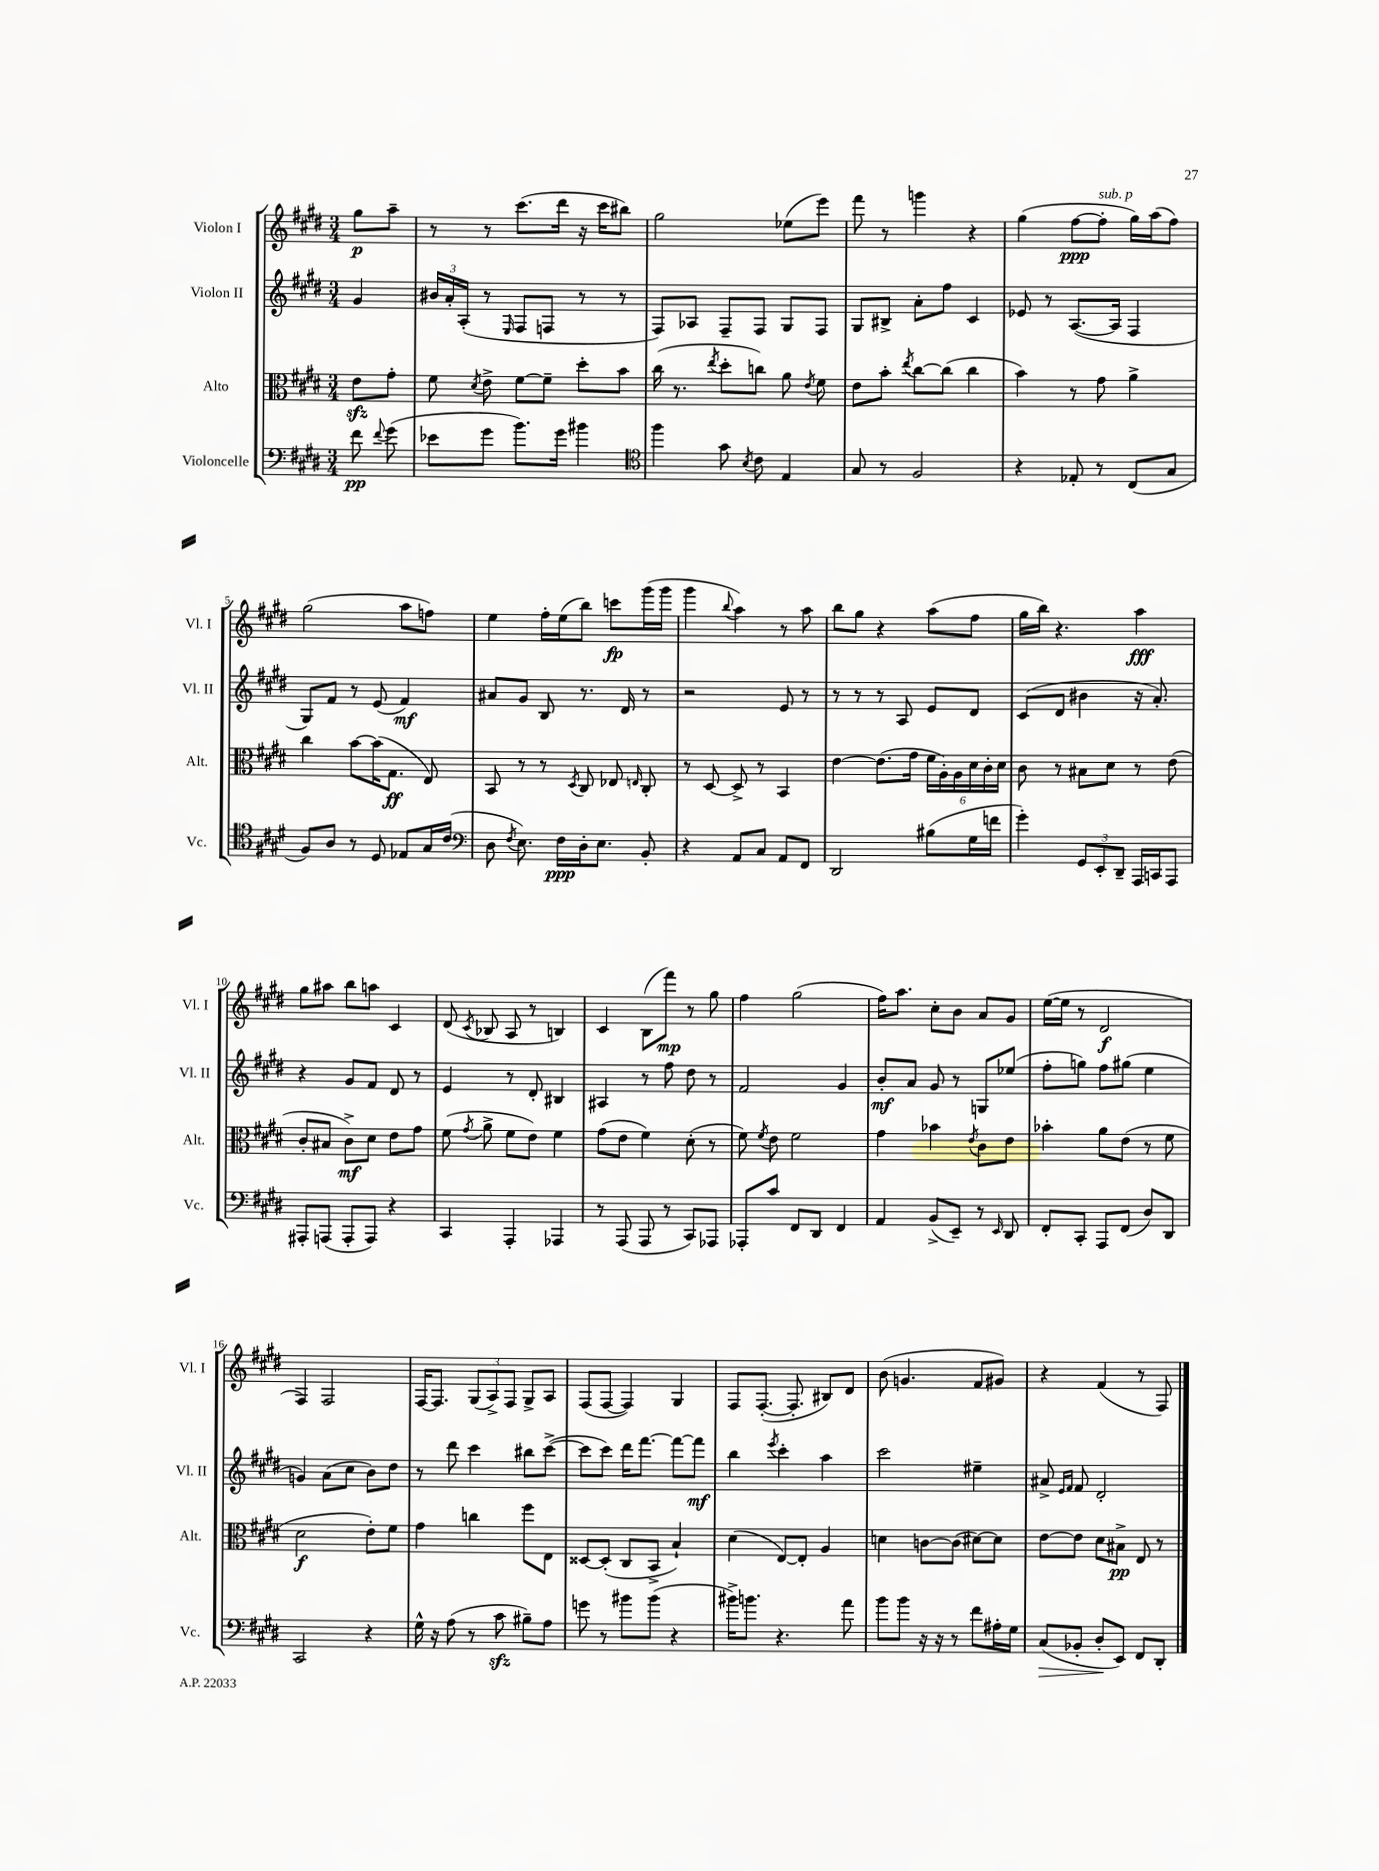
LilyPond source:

<<
\new StaffGroup <<
\new Staff = "s0" \with { instrumentName = "Violon I" shortInstrumentName = "Vl. I" } {
    \clef treble \key e \major \numericTimeSignature \time 3/4 \partial 4
    \autoBeamOff gis''8[\p a''8]-- |
    r8 r8 cis'''8.[( dis'''16] r16 cis'''16[ bis''8]) |
    gis''2 ees''8[( e'''8]) |
    fis'''8 r8 g'''4 r4 |
    gis''4( fis''8[~\ppp fis''8]-.^\markup { \italic "sub. p" } gis''16[) a''16( fis''8]) |
    gis''2( a''8[ f''8]) |
    e''4 fis''16[-. e''16( b''8]) c'''8[\fp gis'''16( gis'''16] |
    gis'''4 \appoggiatura { b''8 } a''4) r8 a''8 |
    b''8[ gis''8] r4 a''8[( fis''8] |
    gis''16[ b''16]) r4. a''4\fff |
    gis''8[ ais''8] b''8[ a''8] cis'4 |
    dis'8( \acciaccatura { cis'8 } bes8 a8 r8 b4) |
    cis'4 b8[( fis'''8]\mp) r8 gis''8 |
    fis''4 gis''2( |
    fis''16[) a''8.] cis''8[-. b'8] a'8[ gis'8] |
    e''16[~( e''16] r8 dis'2\f |
    fis4) fis2 |
    fis16[~ fis8.] \tuplet 3/2 { gis8[( a8->) fis8] } gis8[-> a8] |
    fis8[( fis8]~ fis4) gis4 |
    fis8[ fis8.]~-.( fis8.-. bis8[) dis'8] |
    b'8( g'4. fis'8[ gis'8]) |
    r4 fis'4( r8 fis8) \bar "|." |
}
\new Staff = "s1" \with { instrumentName = "Violon II" shortInstrumentName = "Vl. II" } {
    \clef treble \key e \major \numericTimeSignature \time 3/4 \partial 4
    \autoBeamOff gis'4 |
    \tuplet 3/2 { bis'16[ a'16-. a16]-.( } r8 \grace { e16 } fis8[ f8] r8 r8 |
    fis8[) aes8] fis8[-- fis8] gis8[ fis8] |
    gis8[ bis8]-> a'8[-. fis''8] cis'4 |
    ees'8 r8 a8.[~( a16] fis4 |
    gis8[) fis'8] r8 e'8( fis'4\mf) |
    ais'8[ gis'8] b8 r8. dis'16 r8 |
    r2 e'8 r8 |
    r8 r8 r8 a8 e'8[ dis'8] |
    cis'8[( dis'8] bis'4 r16 a'8.-.) |
    r4 gis'8[ fis'8] dis'8 r8 |
    e'4 r8 dis'8-. bis4 |
    ais4 r8 fis''8 dis''8 r8 |
    fis'2 gis'4 |
    b'8[-.\mf a'8] gis'8 r8 g8[ ees''8]( |
    fis''8[-. g''8]) fis''8[ gis''8]( e''4 |
    g'4) a'8[( cis''8] b'8[) dis''8] |
    r8 dis'''8 cis'''4 bis''8[ cis'''8]~->( |
    cis'''8[ cis'''8]) dis'''16[ fis'''8.]~ fis'''8[~ fis'''8]\mf |
    b''4 \acciaccatura { e'''8 } cis'''4-. a''4 |
    cis'''2 eis''4-- |
    ais'8-> \grace { e'16[ fis'16] } fis'8 dis'2-. \bar "|." |
}
\new Staff = "s2" \with { instrumentName = "Alto" shortInstrumentName = "Alt." } {
    \clef alto \key e \major \numericTimeSignature \time 3/4 \partial 4
    \autoBeamOff e'8[\sfz gis'8]-. |
    fis'8 \acciaccatura { dis'8 } e'8-> fis'8[~ fis'8]-- dis''8[-. b'8] |
    cis''16( r8. \acciaccatura { e''8 } dis''8[-. c''8]) a'8 \acciaccatura { e'8 } fis'8 |
    e'8[ b'8]-. \acciaccatura { e''8 } cis''8[~ cis''8]( cis''4 |
    b'4) r8 gis'8 a'4-> |
    cis''4 b'8[~ b'16( gis8.]\ff e8) |
    b,8 r8 r8 \acciaccatura { dis8 } cis8 ees8 \grace { e16 } cis8-. |
    r8 dis8~ dis8-> r8 b,4 |
    e'4~ e'8.[( gis'16] \tuplet 6/4 { fis'16[ a16-.) a16 dis'16 cis'16-. dis'16] } |
    cis'8 r8 bis8[ dis'8] r8 e'8( |
    cis'8[-. bis8] cis'8[->\mf) dis'8] e'8[ gis'8] |
    fis'8( \acciaccatura { gis'8 } a'8-> fis'8[ e'8]) fis'4 |
    gis'8[( e'8] fis'4) dis'8-.( r8 |
    fis'8) \acciaccatura { fis'8 } e'8 fis'2 |
    gis'4 bes'4 \acciaccatura { e'8 } cis'8[ e'8] |
    bes'4-. a'8[ e'8]( r8 fis'8 |
    dis'2\f e'8[-.) fis'8] |
    gis'4 c''4 fis''8[ e8] |
    disis8[~ disis8]-.( cis8[ b,8]-> b4-!) |
    dis'4( e8[~) e8]-. a4 |
    d'4 c'8[~ c'8]( dis'8[~) dis'8] |
    e'8[~ e'8] dis'8[ bis8]->\pp e8 r8 \bar "|." |
}
\new Staff = "s3" \with { instrumentName = "Violoncelle" shortInstrumentName = "Vc." } {
    \clef bass \key e \major \numericTimeSignature \time 3/4 \partial 4
    \autoBeamOff fis'8\pp \appoggiatura { fis'8 } gis'8( |
    ees'8[ gis'8] b'8.[) gis'16] bis'4 |
    \clef tenor fis''4 gis'8 \acciaccatura { b8 } cis'8 e4 |
    gis8 r8 fis2 |
    r4 ees8-. r8 cis8[( gis8] |
    fis8[) a8] r8 dis8 ees8[ gis16 cis'16]( |
    \clef bass dis8 \acciaccatura { fis8 } e8.) fis16[\ppp dis16-. e8.] b,8-. |
    r4 a,8[ cis8] a,8[ fis,8] |
    dis,2 bis8[( gis16 f'16] |
    gis'4-.) \tuplet 3/2 { gis,8[ e,8-. dis,8]-- } a,,16[ c,16 a,,8] |
    ais,,8[-. a,,8]( a,,8[-. a,,8]) r4 |
    cis,4 a,,4-. aes,,4 |
    r8 a,,8( a,,8 r8 cis,8[) aes,,8] |
    aes,,8[-. cis'8] fis,8[ dis,8] fis,4 |
    a,4 b,8[->( e,8]--) r8 \grace { e,16 } dis,8 |
    fis,8[-. cis,8]-. a,,8[ fis,8]( dis8[) dis,8] |
    cis,2 r4 |
    gis16-^ r16 a8( r8 cis'8\sfz bis8[--) a8] |
    g'8 r8 bis'8[ bis'8]( r4 |
    bis'16[->) b'8.] r4. a'8 |
    b'8[ b'8] r16 r16 r8 fis'8[ ais16-. gis16] |
    cis8[\>( bes,8]-. dis8[-.\! e,8]) fis,8[ dis,8]-. \bar "|." |
}
>>
>>
